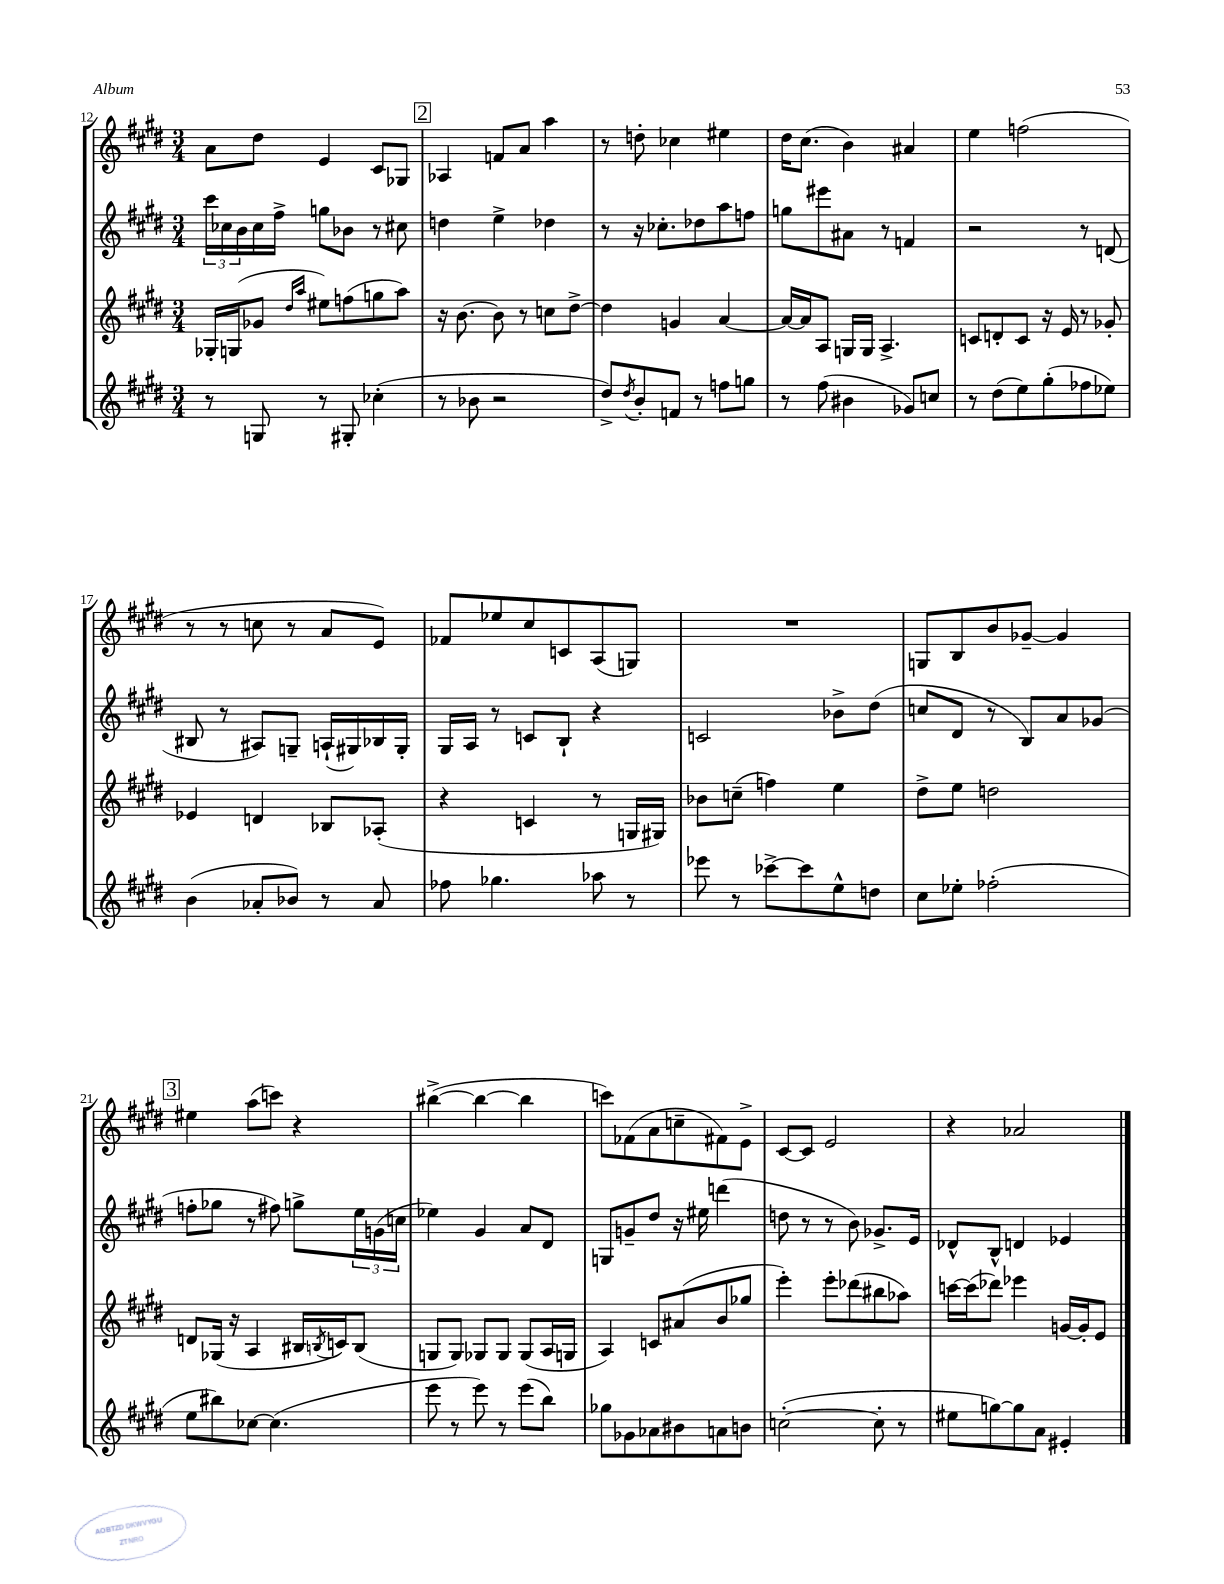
<<
\new StaffGroup <<
\new Staff = "s0" {
    \clef treble \key e \major \numericTimeSignature \time 3/4
    a'8 dis''8 e'4 cis'8 ges8 |
    \mark \markup { \box "2" } aes4 f'8 a'8 a''4 |
    r8 d''8-. ces''4 eis''4 |
    dis''16 cis''8.( b'4) ais'4 |
    e''4 f''2( |
    r8 r8 c''8 r8 a'8 e'8) |
    fes'8 ees''8 cis''8 c'8 a8( g8) |
    R2. |
    g8 b8 b'8 ges'8~-- ges'4 |
    \mark \markup { \box "3" } eis''4 a''8( c'''8) r4 |
    bis''4~->( bis''4~ bis''4 |
    c'''8) fes'8( a'8 c''8-- fis'8) e'8-> |
    cis'8~ cis'8 e'2 |
    r4 aes'2 \bar "|." |
}
\new Staff = "s1" {
    \clef treble \key e \major \numericTimeSignature \time 3/4
    \tuplet 3/2 { cis'''16 ces''16 b'16 } ces''16 fis''16-> g''8 bes'8 r8 cis''8 |
    \mark \markup { \box "2" } d''4 e''4-> des''4 |
    r8 r16 ces''8.-. des''8 a''8 f''8 |
    g''8 eis'''8 ais'8 r8 f'4 |
    r2 r8 d'8( |
    bis8 r8 ais8) g8-- a16-!( gis16) bes16 gis16-. |
    gis16 a16 r8 c'8 b8-! r4 |
    c'2 bes'8-> dis''8( |
    c''8 dis'8 r8 b8) a'8 ges'8( |
    \mark \markup { \box "3" } f''8-. ges''8 r8 fis''8) g''8-> \tuplet 3/2 { e''16 g'16( c''16 } |
    ees''4) gis'4 a'8 dis'8 |
    g8 g'8-- dis''8 r16 eis''16 d'''4( |
    d''8 r8 r8 b'8) ges'8.-> e'16 |
    des'8-^ b8-^ d'4 ees'4 \bar "|." |
}
\new Staff = "s2" {
    \clef treble \key e \major \numericTimeSignature \time 3/4
    ges16-. g16( ges'8 \grace { dis''16 a''16 } eis''8) f''8( g''8 a''8) |
    \mark \markup { \box "2" } r16 b'8.~ b'8 r8 c''8 dis''8~-> |
    dis''4 g'4 a'4~ |
    a'16~ a'16 a8 g16 g16 a4.-> |
    c'8 d'8-. c'8 r16 e'16 r8 ges'8-. |
    ees'4 d'4 bes8 aes8-.( |
    r4 c'4 r8 g16 gis16) |
    bes'8 c''8--( f''4) e''4 |
    dis''8-> e''8 d''2 |
    \mark \markup { \box "3" } d'8 ges16( r16 a4 bis16 \acciaccatura { b8 } c'16) b8( |
    g8 g8) ges8 ges8 ges8( a16 g16 |
    a4) c'8 ais'8( b'8 ges''8 |
    e'''4-.) e'''8-. des'''8( bis''8 aes''8) |
    c'''16~ c'''16( des'''8) ees'''4 g'16~ g'16-. e'8 \bar "|." |
}
\new Staff = "s3" {
    \clef treble \key e \major \numericTimeSignature \time 3/4
    r8 g8 r8 gis8-. ces''4-.( |
    \mark \markup { \box "2" } r8 bes'8 r2 |
    dis''8->) \acciaccatura { dis''8 } b'8-. f'8 r8 f''8 g''8 |
    r8 fis''8( bis'4 ges'8) c''8 |
    r8 dis''8( e''8) gis''8-.( fes''8 ees''8) |
    b'4( aes'8-. bes'8) r8 aes'8 |
    fes''8 ges''4. aes''8 r8 |
    ees'''8 r8 ces'''8~-> ces'''8 e''8-^ d''8 |
    cis''8 ees''8-. fes''2-.( |
    \mark \markup { \box "3" } e''8 bis''8) ces''8~ ces''4.( |
    e'''8 r8 e'''8) r8 e'''8( b''8) |
    ges''8 ges'8 aes'8 bis'8 a'8 b'8 |
    c''2~-.( c''8-. r8 |
    eis''8 g''8~) g''8 a'8 eis'4-. \bar "|." |
}
>>
>>
\layout { \context { \Score currentBarNumber = #12 } }
